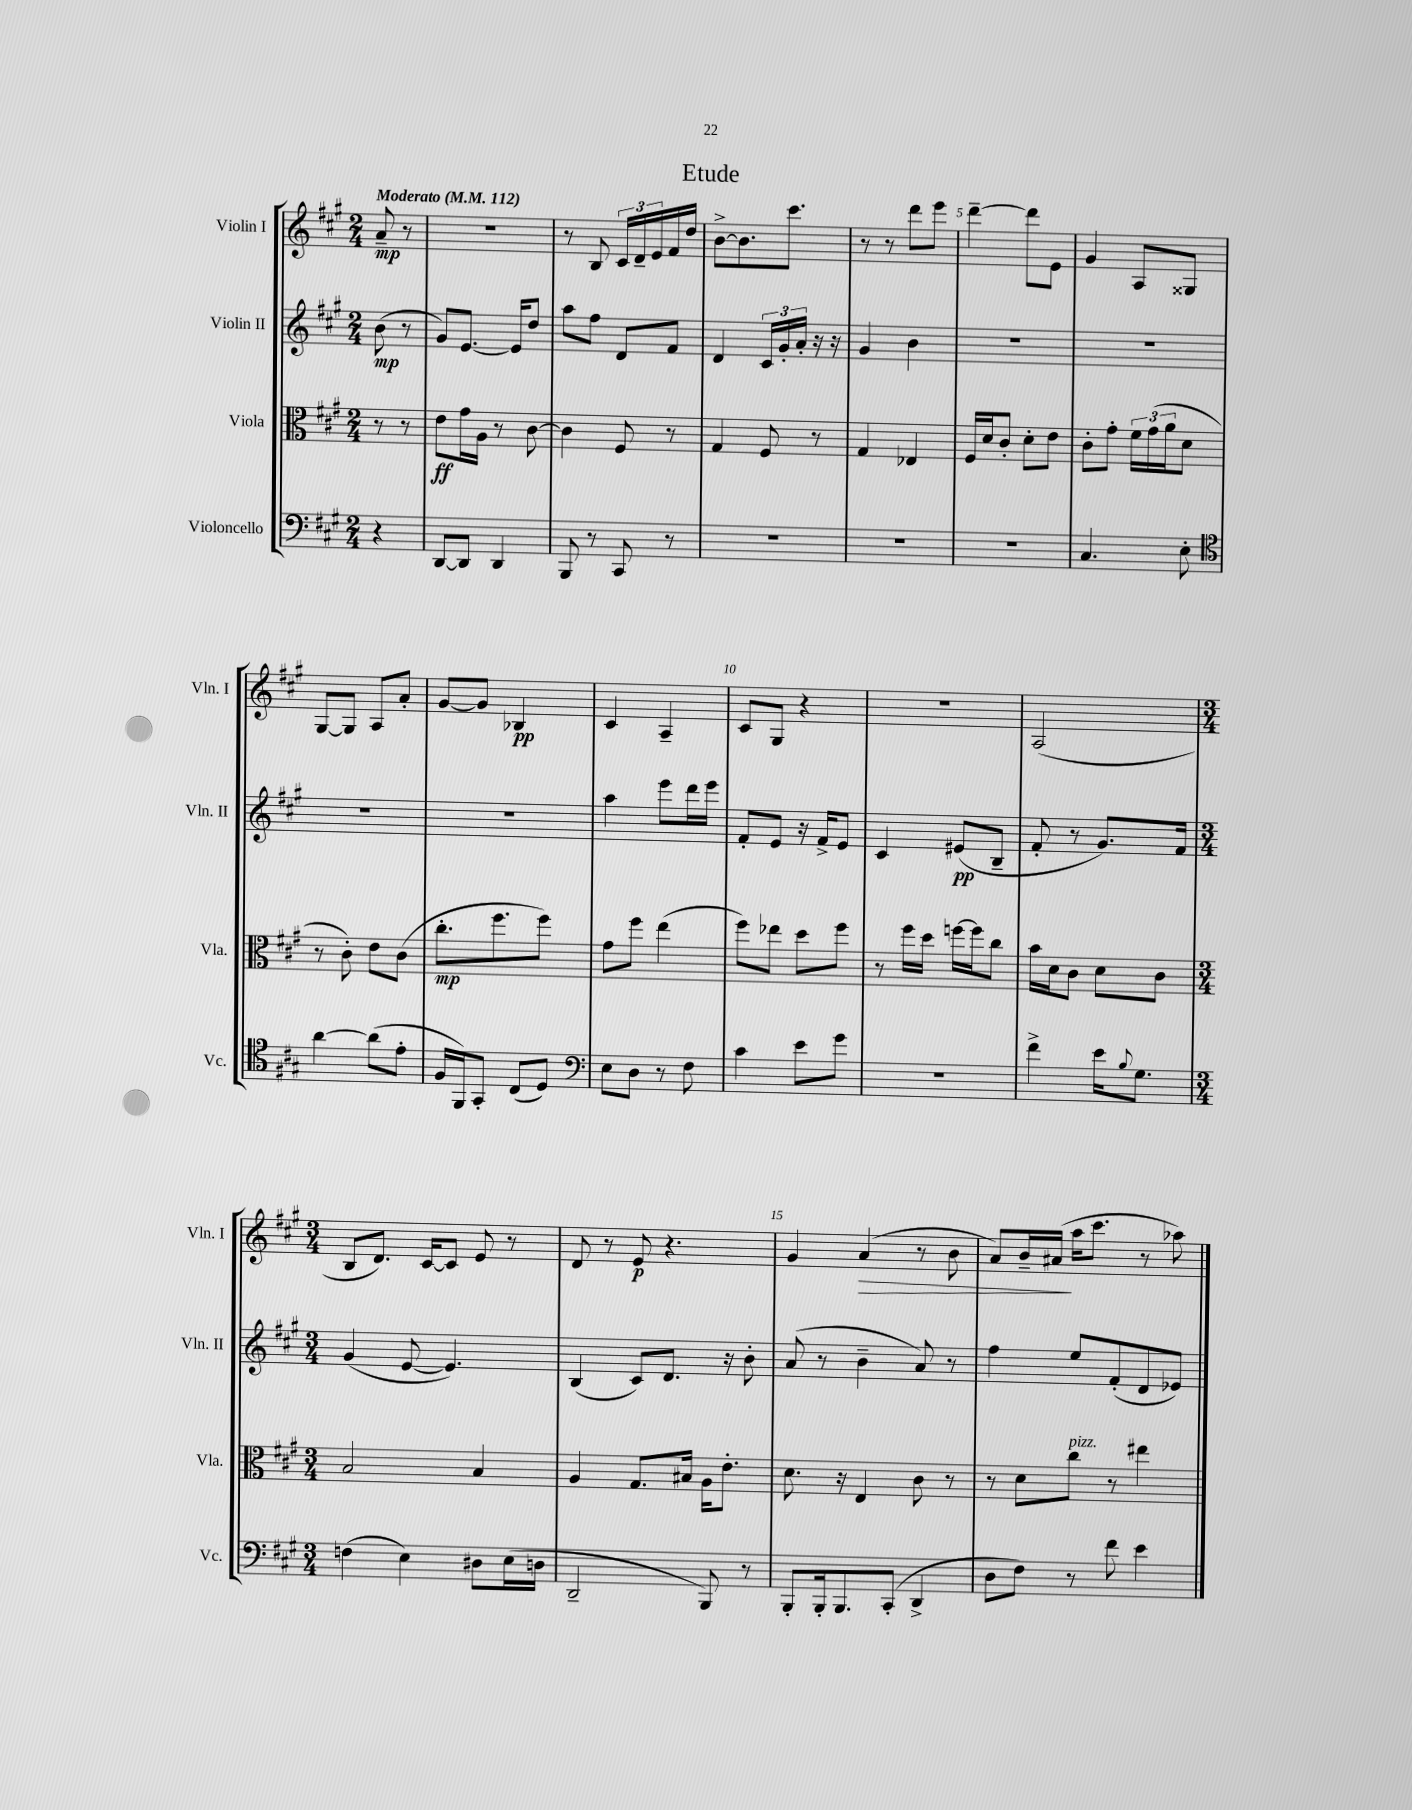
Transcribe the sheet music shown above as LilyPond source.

\header { title = "Etude" }
<<
\new StaffGroup <<
\new Staff = "s0" \with { instrumentName = "Violin I" shortInstrumentName = "Vln. I" } {
    \clef treble \key a \major \numericTimeSignature \time 2/4 \partial 4 \tempo "Moderato" 4 = 112
    a'8--\mp r8 |
    r2 |
    r8 b8 \tuplet 3/2 { cis'16 d'16-- e'16 } fis'16 d''16 |
    b'8~-> b'8. cis'''8. |
    r8 r8 d'''8 e'''8 |
    d'''4~-- d'''8 e'8 |
    gis'4 a8 gisis8 |
    gis8~ gis8 a8 a'8-. |
    gis'8~ gis'8 bes4\pp |
    cis'4 a4-- |
    cis'8 gis8 r4 |
    r2 |
    a2( |
    \numericTimeSignature \time 3/4 b8 d'8.) cis'16~ cis'8 e'8 r8 |
    d'8 r8 e'8\p r4. |
    gis'4 a'4\>( r8 b'8 |
    a'8) b'16-- ais'16\!( a''16 cis'''8. r8 aes''8) \bar "|." |
}
\new Staff = "s1" \with { instrumentName = "Violin II" shortInstrumentName = "Vln. II" } {
    \clef treble \key a \major \numericTimeSignature \time 2/4 \partial 4
    b'8\mp( r8 |
    gis'8) e'8.~ e'16 d''8 |
    a''8 fis''8 d'8 fis'8 |
    d'4 \tuplet 3/2 { cis'16 gis'16-. a'16-. } r16 r16 |
    gis'4 b'4 |
    R2 |
    R2 |
    R2 |
    R2 |
    a''4 e'''8 d'''16 e'''16 |
    fis'8-. e'8 r16 fis'16-> e'8 |
    cis'4 eis'8\pp( b8-- |
    fis'8-. r8 gis'8.) fis'16 |
    \numericTimeSignature \time 3/4 gis'4( e'8~ e'4.) |
    b4( cis'8) d'8. r16 b'8-. |
    a'8( r8 b'4-- a'8) r8 |
    fis''4 e''8 fis'8-.( d'8 ees'8) \bar "|." |
}
\new Staff = "s2" \with { instrumentName = "Viola" shortInstrumentName = "Vla." } {
    \clef alto \key a \major \numericTimeSignature \time 2/4 \partial 4
    r8 r8 |
    e'8\ff gis'16 a16 r8 cis'8~ |
    cis'4 fis8 r8 |
    gis4 fis8 r8 |
    gis4 ees4 |
    fis16 d'16 cis'8-. d'8-. e'8 |
    cis'8-. gis'8-. \tuplet 3/2 { fis'16 gis'16( a'16 } d'8 |
    r8 cis'8-.) e'8 cis'8( |
    cis''8.-.\mp fis''8. fis''8) |
    gis'8 fis''8 e''4( |
    fis''8) ees''8 d''8 fis''8 |
    r8 fis''16 d''16 f''16~ f''16 cis''8 |
    b'16 d'16 cis'8 d'8 cis'8 |
    \numericTimeSignature \time 3/4 b2 b4 |
    a4 gis8. bis16 a16 e'8.-. |
    d'8. r16 e4 cis'8 r8 |
    r8 d'8 cis''8^\markup { \italic "pizz." } r8 eis''4 \bar "|." |
}
\new Staff = "s3" \with { instrumentName = "Violoncello" shortInstrumentName = "Vc." } {
    \clef bass \key a \major \numericTimeSignature \time 2/4 \partial 4
    r4 |
    d,8~ d,8 d,4 |
    b,,8 r8 cis,8 r8 |
    R2 |
    R2 |
    R2 |
    cis4. e8-. |
    \clef tenor a'4~ a'8( e'8-. |
    fis16 fis,16) gis,8-. cis8( d8) |
    \clef bass e8 d8 r8 fis8 |
    cis'4 e'8 gis'8 |
    r2 |
    fis'4-> e'16 \appoggiatura { b8 } gis8. |
    \numericTimeSignature \time 3/4 f4( e4) dis8 e16( d16 |
    d,2-- b,,8) r8 |
    b,,8-. b,,16-. b,,8. cis,8-.( d,4-> |
    d8 fis8) r8 fis'8 e'4 \bar "|." |
}
>>
>>
\layout { \context { \Score \override BarNumber.break-visibility = ##(#f #t #t) barNumberVisibility = #(every-nth-bar-number-visible 5) } }
